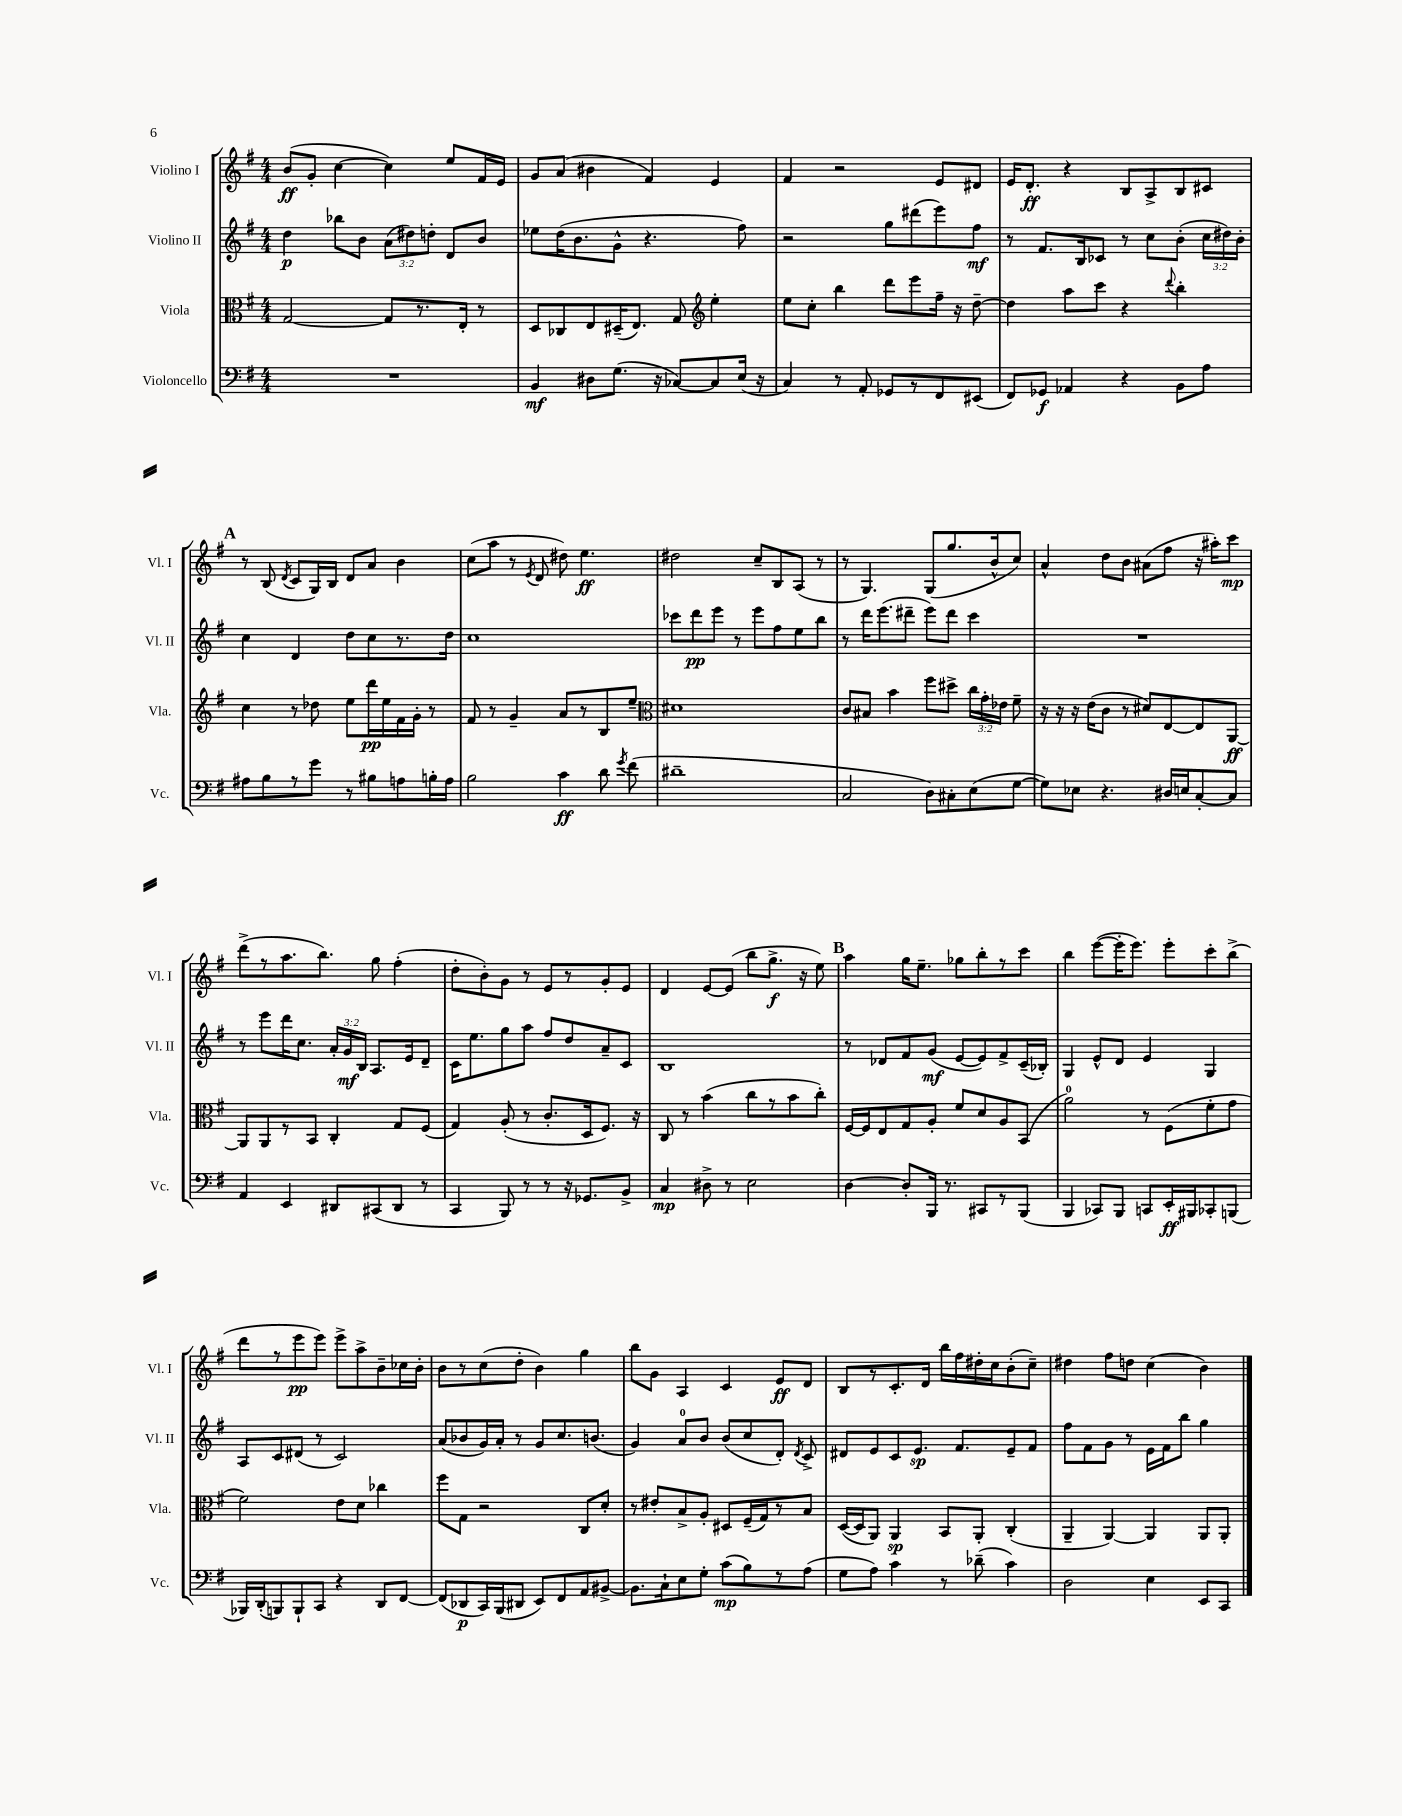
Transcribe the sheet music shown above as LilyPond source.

<<
\new StaffGroup <<
\new Staff = "s0" \with { instrumentName = "Violino I" shortInstrumentName = "Vl. I" } {
    \clef treble \key g \major \numericTimeSignature \time 4/4
    \autoBeamOff b'8[\ff( g'8]-. c''4~ c''4) e''8[ fis'16 e'16] |
    g'8[ a'8]( bis'4 fis'4) e'4 |
    fis'4 r2 e'8[ dis'8] |
    e'16[ d'8.]-.\ff r4 b8[ a8-> b8 cis'8] |
    \mark \markup { \bold "A" } r8 b8( \acciaccatura { d'8 } c'8[ g16) b16] d'8[ a'8] b'4 |
    c''8[( a''8] r8 \acciaccatura { e'8 } d'8 dis''8) e''4.\ff |
    dis''2 c''8[-- b8 a8]( r8 |
    r8 g4.) g8[( g''8. b'16-^ c''8]) |
    a'4-^ d''8[ b'8] ais'8[( fis''8] r16 ais''16[-.) c'''8]\mp |
    d'''8[->( r8 a''8. b''8.]) g''8 fis''4-.( |
    d''8[-. b'8-.) g'8] r8 e'8[ r8 g'8-. e'8] |
    d'4 e'8[~ e'8]( b''8[ g''8.]->\f r16 e''8) |
    \mark \markup { \bold "B" } a''4 g''16[ e''8.]-- ges''8[ b''8-. r8 c'''8] |
    b''4 e'''8[~( e'''16-. e'''8.]) e'''8[-. c'''8-. b''8]->( |
    d'''8[ r8 e'''8\pp e'''8]) e'''8[-> a''8-> b'8-- ces''16 b'16]-. |
    b'8[ r8 c''8( d''8]-. b'4) g''4 |
    b''8[ g'8] a4 c'4 e'8[\ff d'8] |
    b8[ r8 c'8.-. d'16] b''16[ fis''16 dis''16-. c''16 b'8-.( c''8]--) |
    dis''4 fis''8[ d''8] c''4( b'4) \bar "|." |
}
\new Staff = "s1" \with { instrumentName = "Violino II" shortInstrumentName = "Vl. II" } {
    \clef treble \key g \major \numericTimeSignature \time 4/4 \override Staff.TupletNumber.text = #tuplet-number::calc-fraction-text
    \autoBeamOff d''4\p bes''8[ b'8] \tuplet 3/2 { a'8[( dis''8) d''8]-. } d'8[ b'8] |
    ees''8[ d''16( b'8. g'8]-^ r4. fis''8) |
    r2 g''8[ dis'''8( e'''8) fis''8]\mf |
    r8 fis'8.[ b16 ces'8] r8 c''8[ b'8]-.( \tuplet 3/2 { c''16[ dis''16) b'16]-. } |
    \mark \markup { \bold "A" } c''4 d'4 d''8[ c''8 r8. d''16] |
    c''1 |
    ces'''8[ d'''8\pp e'''8] r8 e'''8[ fis''8 e''8 b''8] |
    r8 d'''16[ e'''8.( dis'''8]-- e'''8[) dis'''8] c'''4 |
    R1 |
    r8 e'''8[ d'''16 c''8.] \tuplet 3/2 { a'16[-. g'16\mf b16] } a8.[ e'16 d'8]-- |
    c'16[ e''8. g''8 a''8] fis''8[ d''8 a'8-- c'8] |
    b1 |
    \mark \markup { \bold "B" } r8 des'8[ fis'8 g'8]\mf( e'8[~ e'8) fis'8-> c'16--( bes16]-.) |
    g4 e'8[-^ d'8] e'4 g4 |
    a8[ c'8 dis'8]( r8 c'2) |
    a'8[( bes'8 g'16) a'16]-. r8 g'8[ c''8. b'8.]( |
    g'4) a'8[-0 b'8] b'8[( c''8 d'8]-.) \acciaccatura { d'8 } c'8-> |
    dis'8[ e'8 c'8 e'8.]\sp fis'8.[ e'8-- fis'8] |
    fis''8[ fis'8 g'8] r8 e'16[ fis'16 b''8] g''4 \bar "|." |
}
\new Staff = "s2" \with { instrumentName = "Viola" shortInstrumentName = "Vla." } {
    \clef alto \key g \major \numericTimeSignature \time 4/4 \override Staff.TupletNumber.text = #tuplet-number::calc-fraction-text
    \autoBeamOff g2~ g8[ r8. e16]-. r8 |
    d8[ ces8 e8 dis16--( e8.]) g8 \clef treble e''4-. |
    e''8[ c''8]-. b''4 d'''8[ e'''8 fis''16]-- r16 d''8~-- |
    d''4 a''8[ c'''8] r4 \appoggiatura { d'''8 } b''4-. |
    \mark \markup { \bold "A" } c''4 r8 des''8 e''8[ d'''16\pp e''16 fis'16 g'16]-. r8 |
    fis'8 r8 g'4-- a'8[ r8 b8 e''8]-- |
    \clef alto dis'1 |
    c'8[ bis8] b'4 fis''8[ dis''8]-> \tuplet 3/2 { c''16[ g'16-. ees'16] } fis'8-- |
    r16 r16 r16 e'16[( c'8] r8 dis'8[) e8~ e8 a,8]~\ff |
    a,8[ a,8 r8 b,8] c4-. g8[ fis8]( |
    g4) a8-.( r8 c'8.[-. d16 fis8.]) r16 |
    c8 r8 b'4( c''8[ r8 b'8 c''8]-.) |
    \mark \markup { \bold "B" } fis16[~ fis16 e8 g8 a8]-. fis'8[ d'8 a8 b,8]( |
    a'2-0) r8 fis8[( fis'8-. g'8] |
    fis'2) e'8[ d'8] ces''4 |
    fis''8[ g8] r2 c8[ d'8]-. |
    r8 eis'8[-. b8-> a8]-. dis8[ fis16--( g16) r8 b8] |
    d16[~( d16 a,8]) a,4\sp b,8[ a,8]-. c4-.( |
    a,4-- a,4~) a,4 a,8[ a,8]-. \bar "|." |
}
\new Staff = "s3" \with { instrumentName = "Violoncello" shortInstrumentName = "Vc." } {
    \clef bass \key g \major \numericTimeSignature \time 4/4
    \autoBeamOff R1 |
    b,4\mf dis8[ g8.]( r16 ces8[~) ces8 e16]( r16 |
    c4) r8 a,8-. ges,8[ r8 fis,8 eis,8]( |
    fis,8[) ges,8]\f aes,4 r4 b,8[ a8] |
    \mark \markup { \bold "A" } ais8[ b8 r8 g'8] r8 bis8[ a8 b16-. a16] |
    b2 c'4\ff d'8 \acciaccatura { g'8 } fis'8( |
    dis'1-- |
    c2 d8[) cis8-. e8( g8]~ |
    g8[) ees8] r4. dis16[ e16 c8~-. c8] |
    a,4 e,4 dis,8[ cis,8( dis,8] r8 |
    c,4 b,,8) r8 r8 r16 ges,8.[ b,8]-> |
    c4\mp dis8-> r8 e2 |
    \mark \markup { \bold "B" } d4~ d8[-. b,,16] r8. cis,8[ r8 b,,8]( |
    b,,4 ces,8[) b,,8] c,8[ e,16-.\ff bis,,16 ces,8-. b,,8]( |
    bes,,16[) d,16-.( b,,8) b,,8-! c,8] r4 d,8[ fis,8]~ |
    fis,8[( des,8\p c,16) b,,16( dis,8] e,8[) fis,8 a,8 bis,8]~-> |
    bis,8.[ c16-! e8 g8]-. c'8[\mp( b8) r8 a8]( |
    g8[ a8]) c'4 r8 des'8--( c'4) |
    d2 e4 e,8[ c,8] \bar "|." |
}
>>
>>
\layout { \context { \Score \remove "Bar_number_engraver" } }
